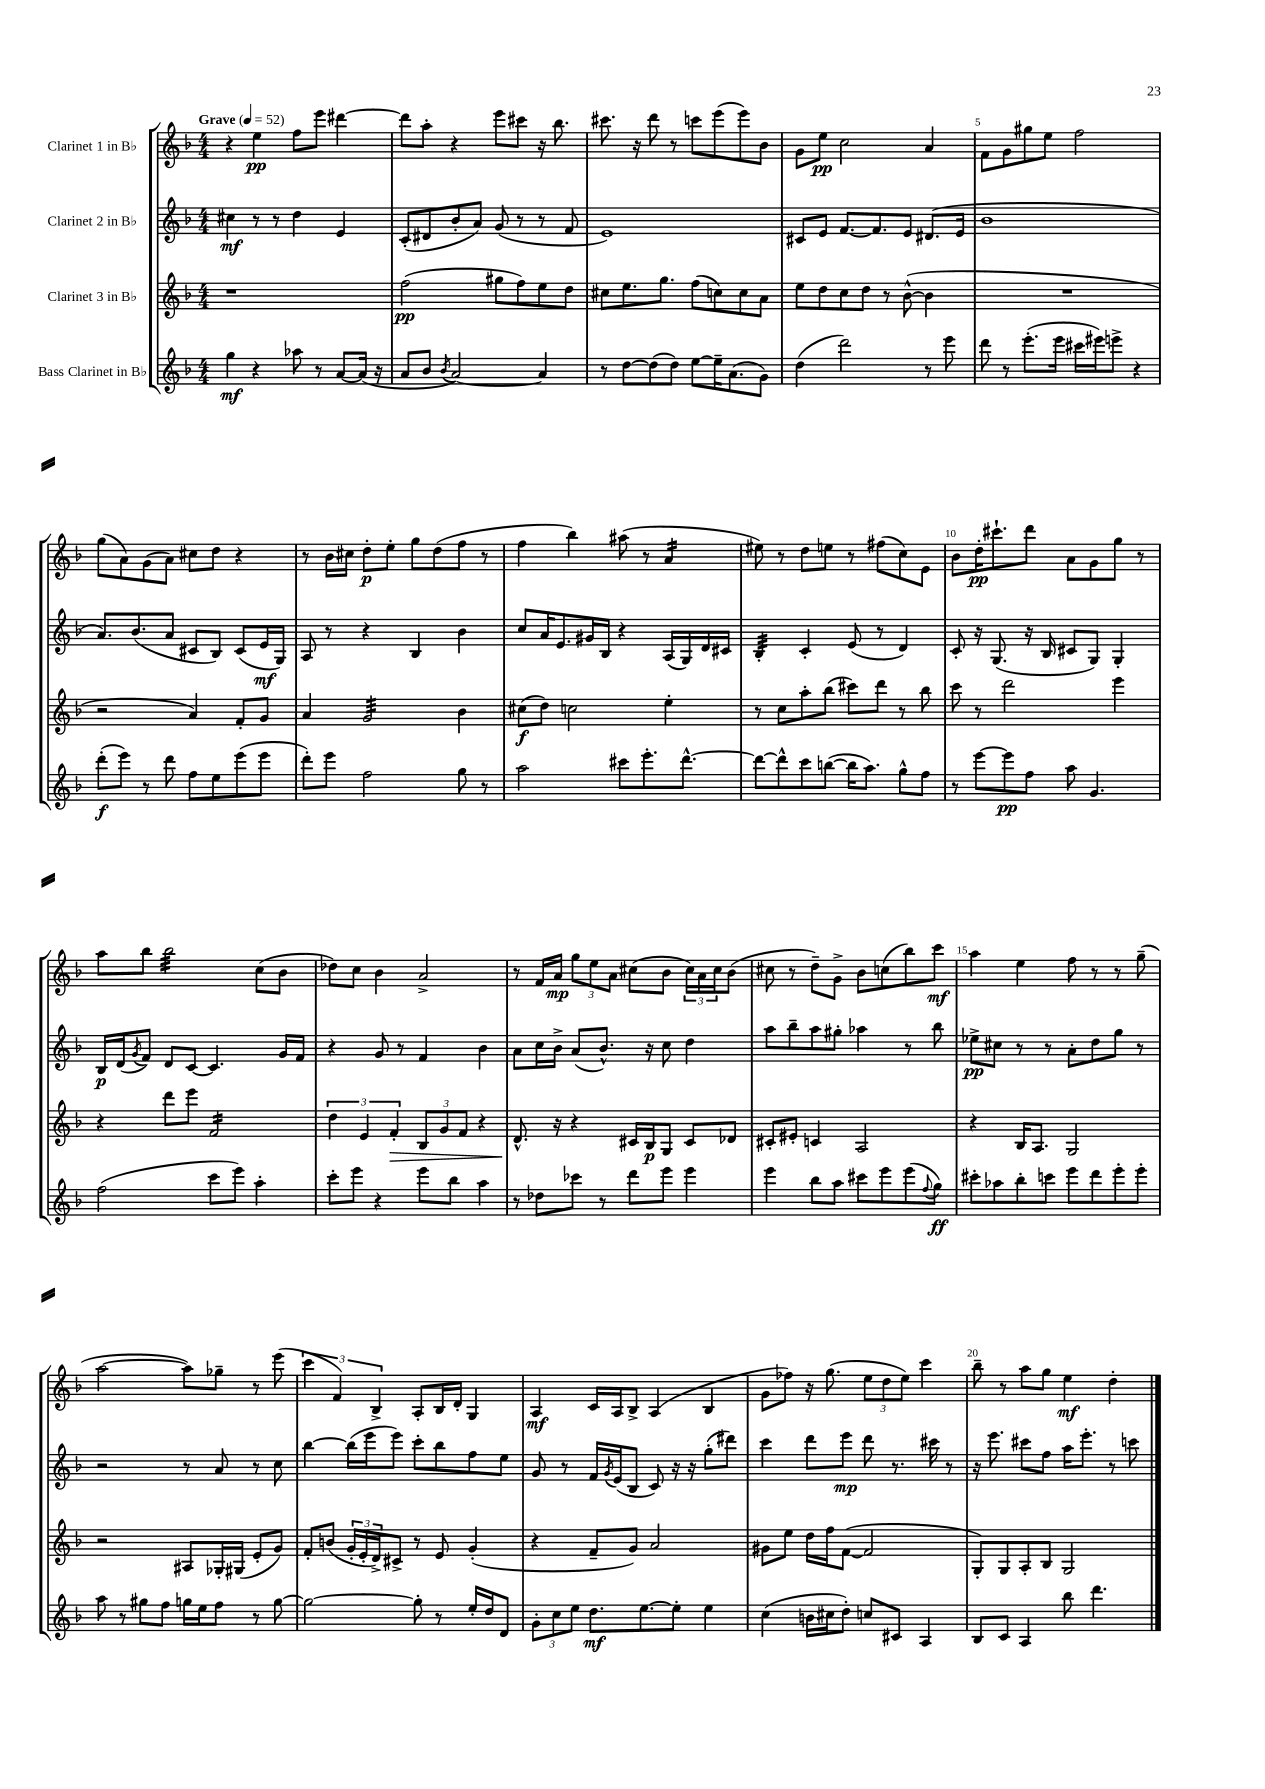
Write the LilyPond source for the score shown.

<<
\new StaffGroup <<
\new Staff = "s0" \with { instrumentName = "Clarinet 1 in Bb" } {
    \clef treble \key f \major \numericTimeSignature \time 4/4 \tempo "Grave" 4 = 52
    r4 e''4\pp f''8 e'''8 dis'''4~ |
    dis'''8 a''8-. r4 e'''8 cis'''8 r16 bes''8. |
    cis'''8. r16 d'''8 r8 c'''8 e'''8( e'''8) bes'8 |
    g'8 e''8\pp c''2 a'4 |
    f'8 g'8 gis''8 e''8 f''2 |
    g''8( a'8) g'8( a'8) cis''8 d''8 r4 |
    r8 bes'16 cis''16 d''8-.\p e''8-. g''8 d''8( f''8 r8 |
    f''4 bes''4) ais''8( r8 a'4:16 |
    eis''8) r8 d''8 e''8 r8 fis''8( c''8) e'8 |
    bes'8 d''16-.\pp cis'''8.-! d'''8 a'8 g'8 g''8 r8 |
    a''8 bes''8 bes''2:32 c''8( bes'8 |
    des''8) c''8 bes'4 a'2-> |
    r8 f'16 a'16\mp \tuplet 3/2 { g''8 e''8 a'8 } cis''8( bes'8 \tuplet 3/2 { cis''16) a'16 cis''16 } bes'8( |
    cis''8 r8 d''8--) g'8-> bes'8 c''8( bes''8) c'''8\mf |
    a''4 e''4 f''8 r8 r8 g''8--( |
    a''2~ a''8) ges''8-- r8 e'''8( |
    \tuplet 3/2 { c'''4 f'4) bes4-> } a8-. bes16 d'16-. g4 |
    a4\mf c'16 a16 bes8-> a4( bes4 |
    g'8 fes''8) r16 g''8.( \tuplet 3/2 { e''8 d''8 e''8) } c'''4 |
    bes''8-- r8 a''8 g''8 e''4\mf d''4-. \bar "|." |
}
\new Staff = "s1" \with { instrumentName = "Clarinet 2 in Bb" } {
    \clef treble \key f \major \numericTimeSignature \time 4/4
    cis''4\mf r8 r8 d''4 e'4 |
    c'8-.( dis'8 bes'8-. a'8) g'8( r8 r8 f'8 |
    e'1) |
    cis'8 e'8 f'8.~ f'8. e'8 dis'8.( e'16 |
    bes'1 |
    a'8.) bes'8.( a'8 cis'8 bes8) cis'8( e'16\mf g16) |
    a8 r8 r4 bes4 bes'4 |
    c''8 a'16 e'8. gis'16 bes16 r4 a16( g16) d'16 cis'16 |
    bes4:32-. c'4-. e'8( r8 d'4) |
    c'8-. r16 g8.( r16 bes16 cis'8 g8) g4-. |
    bes16\p d'16( \acciaccatura { g'8 } f'8) d'8 c'8~ c'4. g'16 f'16 |
    r4 g'8 r8 f'4 bes'4 |
    a'8 c''16 bes'16-> a'8( bes'8.-^) r16 c''8 d''4 |
    a''8 bes''8-- a''8 gis''8-. aes''4 r8 bes''8 |
    ees''8->\pp cis''8 r8 r8 a'8-. d''8 g''8 r8 |
    r2 r8 a'8 r8 c''8 |
    bes''4~ bes''16( e'''16 e'''8) c'''8-. bes''8 f''8 e''8 |
    g'8 r8 f'16 \acciaccatura { g'8 } e'16( bes8 c'8) r16 r16 g''8-.( dis'''8) |
    c'''4 d'''8 e'''8\mp d'''8 r8. cis'''16 r8 |
    r16 e'''8. cis'''8 f''8 a''16 e'''8.-. r8 c'''8 \bar "|." |
}
\new Staff = "s2" \with { instrumentName = "Clarinet 3 in Bb" } {
    \clef treble \key f \major \numericTimeSignature \time 4/4
    r1 |
    f''2\pp( gis''8 f''8) e''8 d''8 |
    cis''8 e''8. g''8. f''8( c''8) c''8 a'8 |
    e''8 d''8 c''8 d''8 r8 bes'8~-^( bes'4 |
    R1 |
    r2 a'4) f'8-. g'8 |
    a'4 g'2:32 bes'4 |
    cis''8\f( d''8) c''2 e''4-. |
    r8 c''8 a''8-. bes''8( cis'''8) d'''8 r8 bes''8 |
    c'''8 r8 d'''2 e'''4 |
    r4 d'''8 e'''8 f'2:16 |
    \tuplet 3/2 { d''4 e'4 f'4-.\> } \tuplet 3/2 { bes8 g'8 f'8 } r4 |
    d'8.-^\! r16 r4 cis'16 bes16\p g8 cis'8 des'8 |
    cis'8-. eis'8-. c'4 a2 |
    r4 bes16 a8. g2 |
    r2 ais8 ges16-. gis16( e'8-. g'8) |
    f'8-. b'8( \tuplet 3/2 { g'16-. e'16-. d'16->) } cis'8-> r8 e'8 g'4-.( |
    r4 f'8-- g'8) a'2 |
    gis'8 e''8 d''16 f''16 f'8~( f'2 |
    g8-.) g8 a8-. bes8 g2 \bar "|." |
}
\new Staff = "s3" \with { instrumentName = "Bass Clarinet in Bb" } {
    \clef treble \key f \major \numericTimeSignature \time 4/4
    g''4\mf r4 aes''8 r8 a'8~ a'16( r16 |
    a'8 bes'8 \acciaccatura { bes'8 } a'2~) a'4 |
    r8 d''8~ d''8( d''8) e''8~ e''16-- a'8.( g'8) |
    d''4( d'''2) r8 e'''8 |
    d'''8 r8 e'''8.-.( e'''16 cis'''16 eis'''16) e'''8-> r4 |
    d'''8-.\f( e'''8) r8 d'''8 f''8 e''8 e'''8( e'''8 |
    d'''8-.) e'''8 f''2 g''8 r8 |
    a''2 cis'''8 e'''8.-. d'''8.~-^ |
    d'''8~ d'''8-^ c'''8 b''8~( b''16 a''8.) g''8-^ f''8 |
    r8 e'''8~ e'''8\pp f''8 a''8 g'4. |
    f''2( c'''8 e'''8) a''4-. |
    c'''8-. e'''8 r4 e'''8 bes''8 a''4 |
    r8 des''8 ces'''8 r8 d'''8 e'''8 e'''4 |
    e'''4 bes''8 a''8 cis'''8 e'''8 e'''8( \appoggiatura { f''8 } g''8\ff) |
    cis'''8-. aes''8 bes''8-. c'''8 e'''8 d'''8 e'''8-. e'''8-. |
    a''8 r8 gis''8 f''8 g''16 e''16 f''8 r8 g''8~ |
    g''2~ g''8-. r8 e''16-. d''16 d'8 |
    \tuplet 3/2 { g'8-. c''8 e''8 } d''8.\mf e''8.~ e''8-. e''4 |
    c''4( b'16 cis''16 d''8-.) c''8 cis'8 a4 |
    bes8 c'8 a4 bes''8 d'''4. \bar "|." |
}
>>
>>
\layout { \context { \Score \override BarNumber.break-visibility = ##(#f #t #t) barNumberVisibility = #(every-nth-bar-number-visible 5) } }
